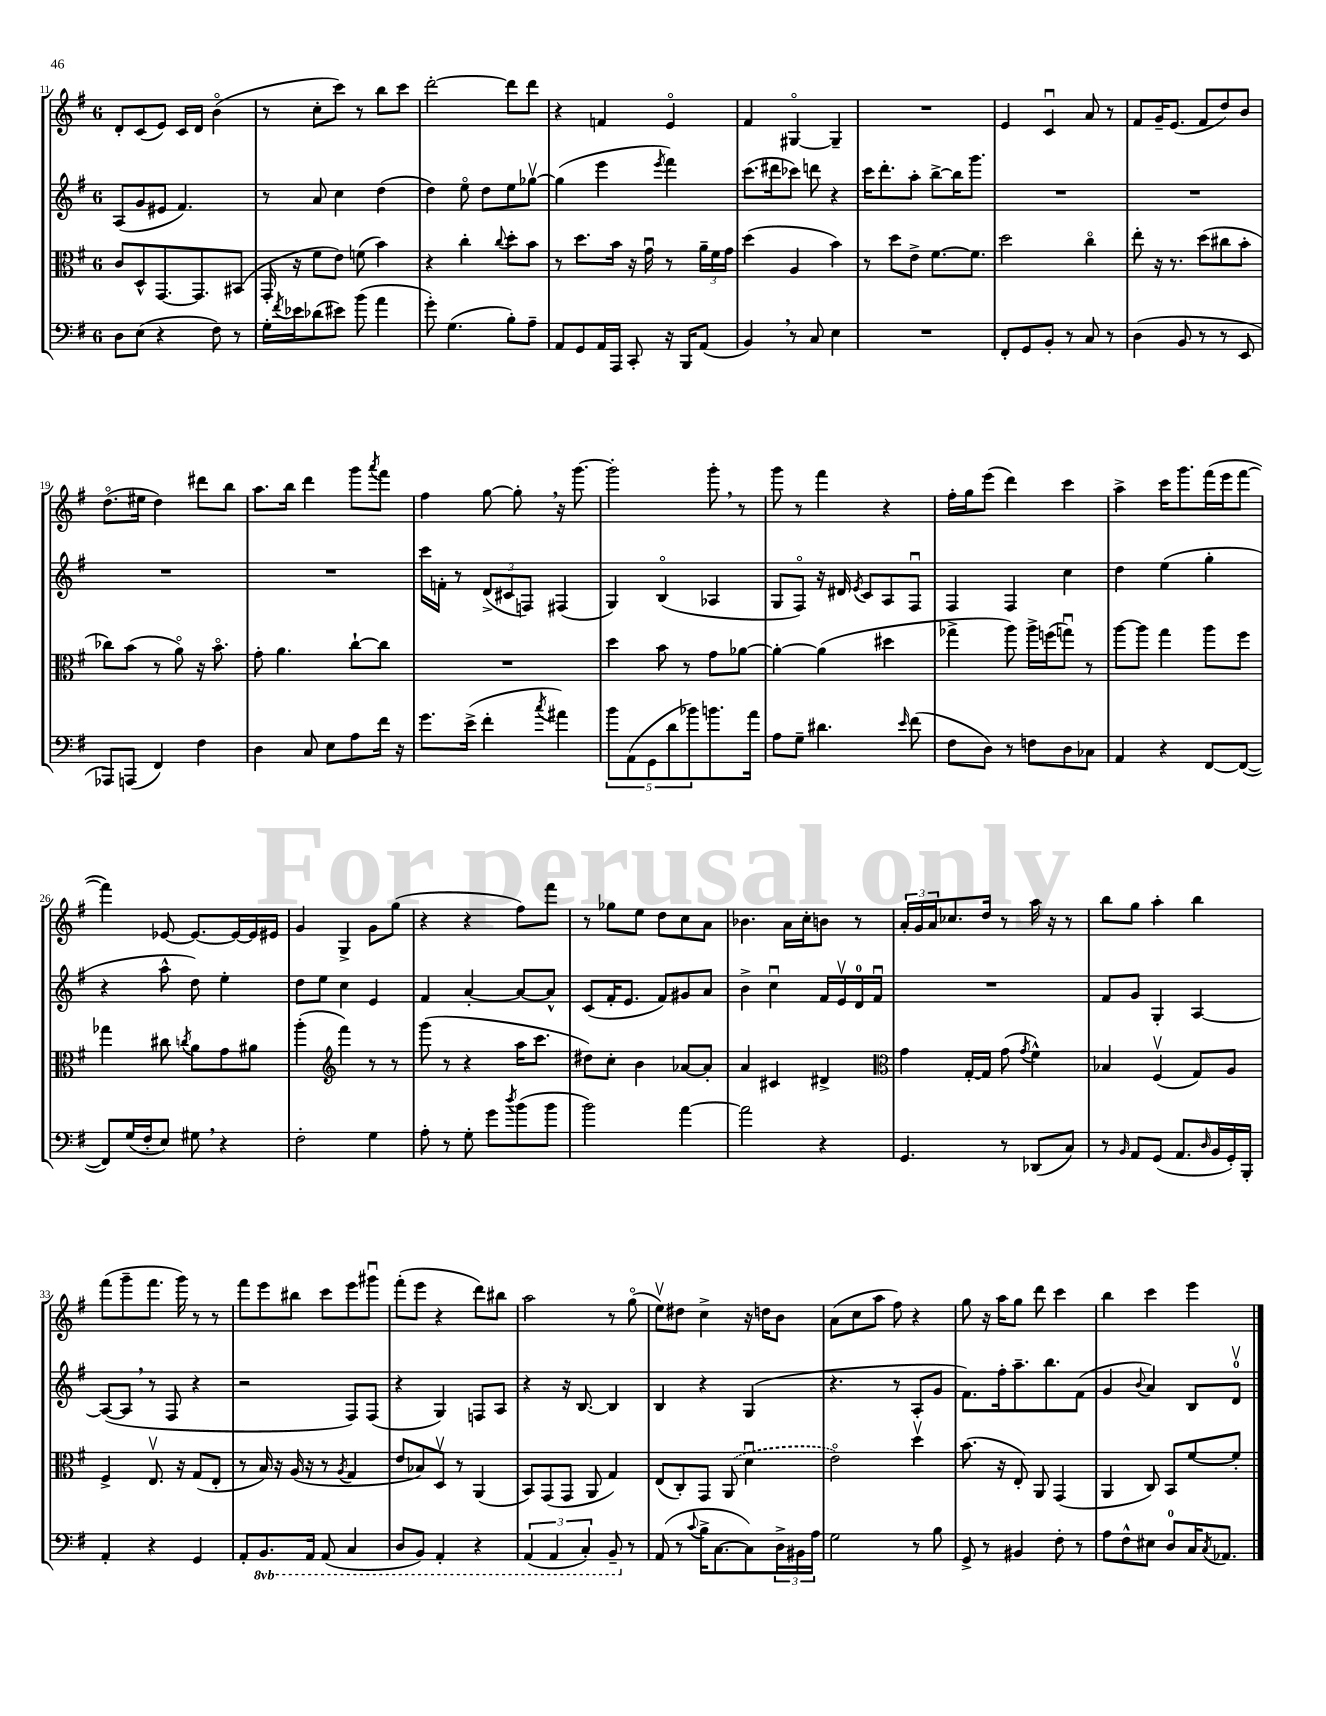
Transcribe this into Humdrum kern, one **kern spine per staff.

**kern	**kern	**kern	**kern
*staff4	*staff3	*staff2	*staff1
*clefF4	*clefC3	*clefG2	*clefG2
*k[f#]	*k[f#]	*k[f#]	*k[f#]
*M6/8	*M6/8	*M6/8	*M6/8
8D	8c	(8A	8d'
(8E	8D^^	8g	(8c
4r	[8.GG	8e#	8e)
.	.	4.f#)	16c
.	8.GG]	.	16d
8F#)	.	.	(4bo
8r	(8BB#	.	.
=	=	=	=
16G'	16GG'	8r	8r
8qf#	.	.	.
16e-	16r	.	.
(8d-	8f#	8a	8cc'
8e#)	8e)	4cc	8ccc)
(8b	(8f	.	8r
4a	4b)	(4dd	8bb
.	.	.	8ccc
=	=	=	=
8g')	4r	4dd)	[2ddd'
(4.G	.	.	.
.	4cc'	8eeo	.
.	.	8dd	.
.	8qqcc	.	.
8B')	8dd'	8ee	8ddd]
8A~	8b	[8gg-v	8ddd
=	=	=	=
8AA	8r	(4gg-]	4r
8GG	8.dd	.	.
16AA	.	4eee	4f
16AAA	16b	.	.
8CC'	16r	.	.
.	16gu	.	.
.	.	8qeee	.
16r	8r	4fff#)	4eo
16BBB	.	.	.
(8AA	24a~	.	.
.	24f#	.	.
.	24g	.	.
=	=	=	=
4BB)	(4dd	(8.ccc	4f#
.	.	16ddd#	.
8r	4A	8ccc-)	[4G#o
8C	.	8ddd	.
4E	4b)	4r	4G#~]
=	=	=	=
2.r	8r	16ccc	2.r
.	.	8.ddd'	.
.	8dd	.	.
.	8e^	8aa'	.
.	[8.f#	[8bb^	.
.	.	16bb]	.
.	8.f#]	8.ggg	.
=	=	=	=
8FF#'	2dd	2.r	4e
8GG	.	.	.
8BB'	.	.	4cu
8r	.	.	.
8C	4cco	.	8a
8r	.	.	8r
=	=	=	=
(4D	8ee'	2.r	8f#
.	16r	.	16g~
.	8.r	.	(8.e
8BB	.	.	.
8r	(8dd	.	8f#
8r	8cc#	.	8dd)
8EE	8b'	.	8b
=	=	=	=
8AAA-)	8cc-)	2.r	(8.ddo
(8AAA	(8b	.	.
.	.	.	16ee#
4FF#)	8r	.	4dd)
.	8ao)	.	.
4F#	16r	.	8ddd#
.	8.bo	.	.
.	.	.	8bb
=	=	=	=
4D	8g'	2.r	8.aa
.	4.a	.	.
.	.	.	16bb
8C	.	.	4ddd
8E	.	.	.
8A	[8cc`	.	8ggg
.	.	.	8qaaa
16f#	8cc]	.	8fff#
16r	.	.	.
=	=	=	=
8.g	2.r	16ccc	4ff#
.	.	16f'	.
.	.	8r	.
(16e^	.	.	.
4f#'	.	(12d^	[8gg
.	.	12c#	.
.	.	.	8gg']
.	.	12F)	.
8qcc	.	.	.
4a#)	.	(4F#	16r
.	.	.	[8.ggg
=	=	=	=
10b	4dd	4G)	2ggg']
(10AA	.	.	.
10GG	.	.	.
.	8b	(4Bo	.
10d	.	.	.
.	8r	.	.
10b-)	.	.	.
8.b	8g	4A-	8ggg'
.	[8a-	.	8r
16a	.	.	.
=	=	=	=
8A	4a-'_	8G	8ggg
8G~	.	8F#o)	8r
4.d#	(4a-]	16r	4fff#
.	.	16d#	.
.	.	8qe	.
.	.	8c	.
.	4dd#	8A	4r
16qqe	.	.	.
(8f#	.	8F#u	.
=	=	=	=
8F#	4gg-^	4F#	16ff#'
.	.	.	16gg
8D)	.	.	(8eee
8r	8aa)	4F#	4ddd)
8F	16aa^	.	.
.	(16ff	.	.
8D	8ggu)	4cc	4ccc
8C-	8r	.	.
=	=	=	=
4AA	[8aa	4dd	4aa^
.	8aa]	.	.
4r	4gg	(4ee	16ccc
.	.	.	8.ggg
[8FF#	8aa	4gg'	(16fff#
.	.	.	16eee
(8FF#_	8ff#	.	[8fff#
=	=	=	=
8FF#])	4gg-	4r	4fff#])
(16G	.	.	.
16F#'	.	.	.
8E)	8cc#	8aa^^	[8e-
.	8qcc	.	.
8G#	8a	8dd)	8.e-_
4r	8g	4ee'	.
.	.	.	16e-_
.	8a#	.	16e-]
.	.	.	16e#
=	=	=	=
2F#'	(4aa'	8dd	4g
.	.	8ee	.
*	*clefG2	*	*
.	4fff#)	4cc	4G^
4G	8r	4e	8g
.	8r	.	(8gg
=	=	=	=
8A'	(8ggg	4f#	4r
8r	8r	.	.
8G'	4r	[4a'	4r
8g	.	.	.
8qdd	.	.	.
(8b	16aa	8a_	8ff#)
.	8.ccc	.	.
8b	.	8a^^]	8fff#
=	=	=	=
2b)	8dd#)	(8c	8r
.	8cc'	16f#'	8gg-
.	.	8.e	.
.	4b	.	8ee
.	.	8f#)	8dd
[4a	[8a-	8g#	8cc
.	8a-']	8a	8a
=	=	=	=
2a]	4a	4b^	4.b-
.	4c#	4ccu	.
.	.	.	16a
.	.	.	16cc'
4r	4d#^	16f#	8b
.	.	16ev	.
.	.	16d	8r
.	.	16f#u	.
=	=	=	=
*	*clefC3	*	*
4.GG	4g	2.r	24a'
.	.	.	24g
.	.	.	24a
.	.	.	8.cc-
.	[16G'	.	.
.	16G]	.	16dd
8r	(8g	.	8r
.	8qg	.	.
(8DD-	4f#^^)	.	16aa
.	.	.	16r
8C)	.	.	8r
=	=	=	=
8r	4B-	8f#	8bb
16qqBB	.	.	.
8AA	.	8g	8gg
(8GG	(4F#v	4G'	4aa'
8.AA	.	.	.
.	8G)	[4A	4bb
16qqD	.	.	.
16BB	.	.	.
16GG')	8A	.	.
16BBB'	.	.	.
=	=	=	=
4AA'	4F#^	(8A_	(8fff#
.	.	8A]	8ggg~
4r	8.Ev	8r	8.fff#
.	.	8F#	.
.	16r	.	16ggg)
4GG	(8G	4r	8r
.	8E'	.	8r
=	=	=	=
8AA'	8r	2r	8fff#
8.BBB	16B)	.	8eee
.	16r	.	.
.	(16A	.	8bb#
16AAA	16r	.	.
(8AAA	8r	.	8ccc
.	8qA	.	.
4CC	4G	8F#)	8eee
.	.	(8F#	8ggg#u
=	=	=	=
8DD	8e	4r	(8fff#'
8BBB)	8B-)	.	8eee
4AAA'	8Dv	4G)	4r
.	8r	.	.
4r	(4AA	8F	8ddd)
.	.	8A	8bb#
=	=	=	=
(6AAA	8BB)	4r	2aa
.	(8GG	.	.
6AAA	.	.	.
.	8GG	16r	.
.	.	[8.B	.
6CC')	.	.	.
.	8AA	.	.
8BBB~	4G)	4B]	8r
8r	.	.	(8ggo
=	=	=	=
(8AA	(8E	4B	8eev)
8r	8C')	.	8dd#
8qqc	.	.	.
16B^	8GG	4r	4cc^
[8.C	.	.	.
.	(8AA	.	.
8C])	4du	(4G	16r
.	.	.	16dd
24D^	.	.	8b
24BB#	.	.	.
24A	.	.	.
=	=	=	=
2G	2eo)	4.r	(8a
.	.	.	8cc
.	.	.	8aa
.	.	8r	8ff#)
8r	4ddv	8A'	4r
8B	.	8g	.
=	=	=	=
8GG^	(8.b	8.f#)	8gg
8r	.	.	16r
.	16r	16ff#'	16aa
4BB#	8E')	8.aa~	8gg
.	8AA	.	8ddd
.	.	8.bb	.
8F#'	(4GG	.	4ccc
8r	.	(8f#	.
=	=	=	=
8A	4AA	4g	4bb
8F#^^	.	.	.
.	.	8qqb	.
8E#	8C)	4a)	4ccc
8D	8BB	.	.
16C	[8f#	8B	4eee
8qC	.	.	.
8.AA-	.	.	.
.	8f#']	8dv	.
==	==	==	==
*-	*-	*-	*-
